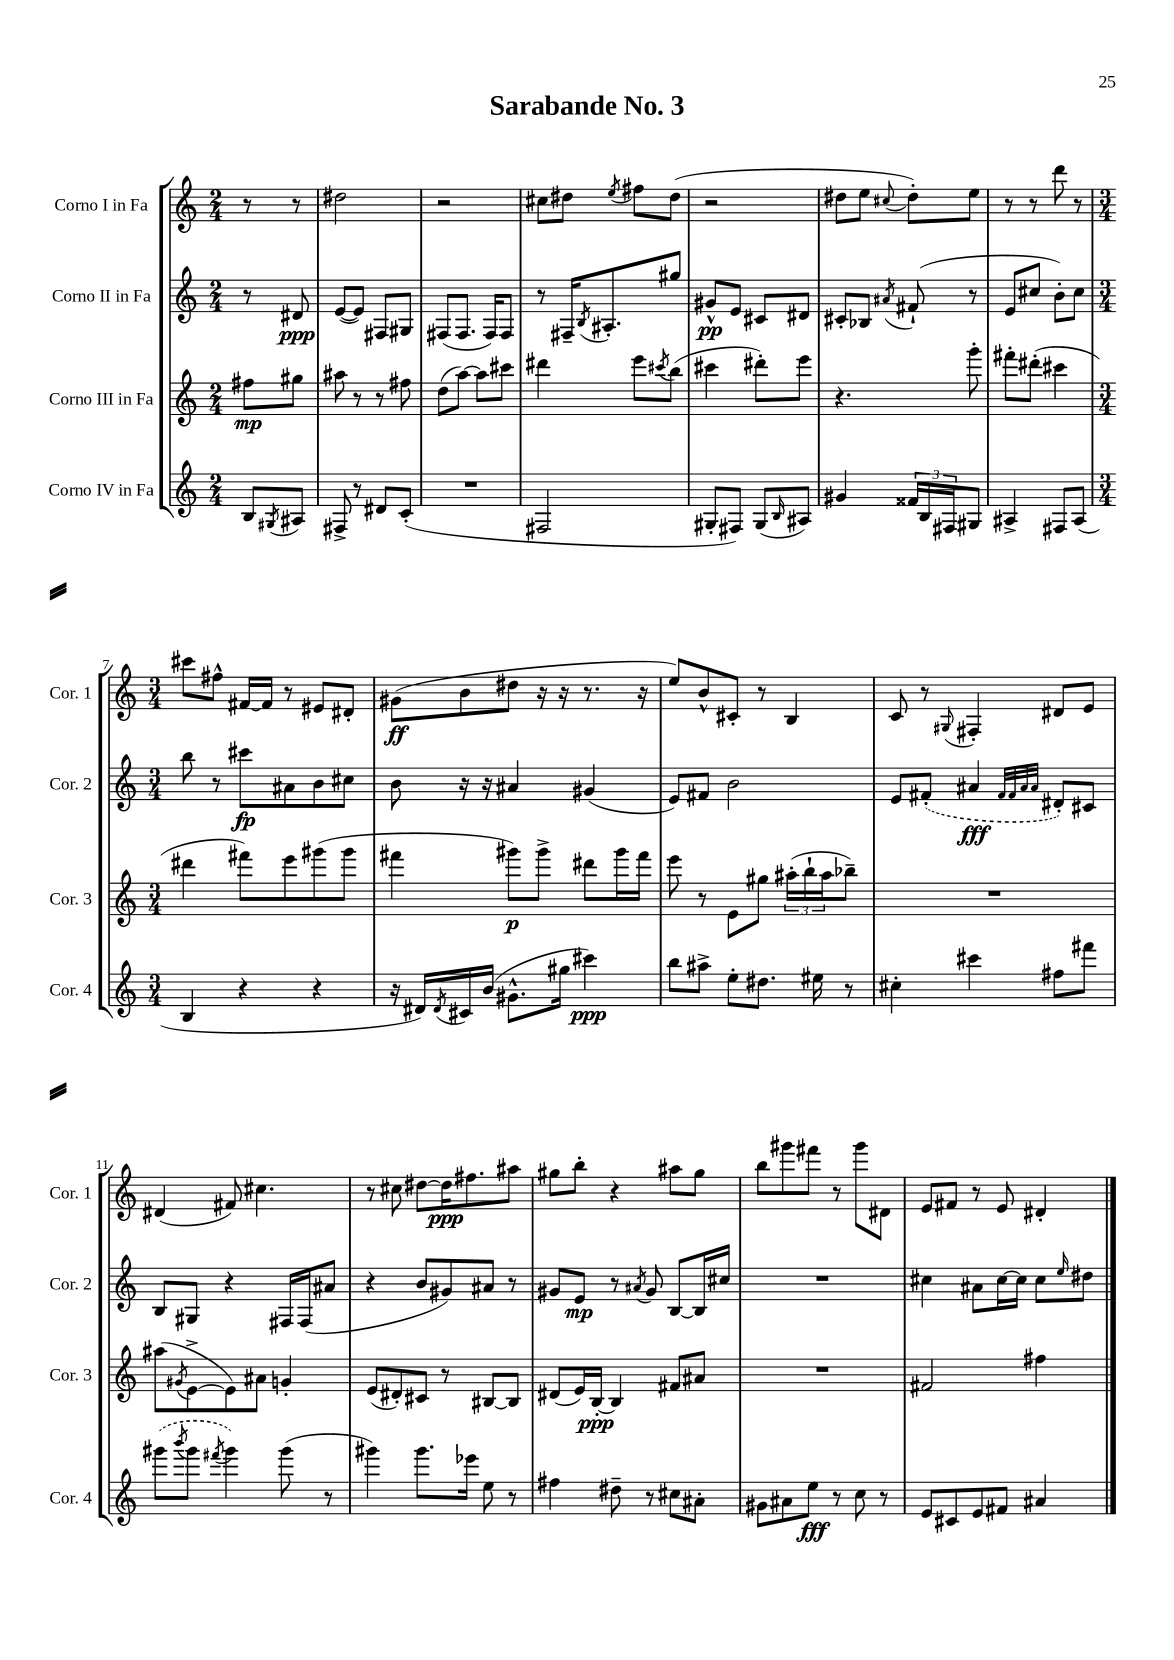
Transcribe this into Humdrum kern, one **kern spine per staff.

**kern	**kern	**kern	**kern
*staff4	*staff3	*staff2	*staff1
*clefG2	*clefG2	*clefG2	*clefG2
*k[]	*k[]	*k[]	*k[]
*M2/4	*M2/4	*M2/4	*M2/4
8B	8ff#	8r	8r
8qG#	.	.	.
8A#	8gg#	8d#	8r
=	=	=	=
8F#^	8aa#	([8e	2dd#
8r	8r	8e])	.
8d#	8r	8F#	.
(8c'	8ff#	8G#	.
=	=	=	=
2r	(8dd	(8F#	2r
.	[8aa)	8.F#	.
.	8aa]	.	.
.	.	16F#)	.
.	8ccc#	8F#	.
=	=	=	=
2F#	4ddd#	8r	8cc#
.	.	16F#~	8dd#
.	.	8qB	.
.	.	8.A#'	.
.	.	.	8qee
.	8eee	.	8ff#
.	8qccc#	.	.
.	(8bb	8gg#	(8dd#
=	=	=	=
8G#'	4ccc#	8g#^^	2r
8F#)	.	8e	.
(8G#	8ddd#')	8c#	.
16qqB	.	.	.
8A#)	8eee	8d#	.
=	=	=	=
4g#	4.r	8c#'	8dd#
.	.	8B-	8ee
.	.	8qa#	8qqcc#
24f##	.	(8f#`	8dd#')
24B	.	.	.
24F#	.	.	.
8G#	8ggg'	8r	8ee
=	=	=	=
4A#^	8fff#'	8e	8r
.	(8ddd#'	8cc#	8r
8F#	4ccc#	8b')	8ddd
(8A#	.	8cc#	8r
=	=	=	=
*M3/4	*M3/4	*M3/4	*M3/4
4B	4ddd#	8bb	8ccc#
.	.	8r	8ff#^^
4r	8fff#)	8ccc#	[16f#
.	.	.	16f#]
.	8eee	8a#	8r
4r	(8ggg#	8b	8e#
.	8ggg#	8cc#	8d#'
=	=	=	=
16r	4fff#	8b	(8g#
16d#)	.	.	.
8qd#	.	.	.
16c#	.	16r	8b
(16b	.	16r	.
8.g#^^	8ggg#)	4a#	8dd#
.	8ggg#^	.	16r
16gg#	.	.	16r
4ccc#)	8ddd#	(4g#	8.r
.	16ggg#	.	.
.	16fff#	.	16r
=	=	=	=
8bb	8eee	8e)	8ee)
8aa#^	8r	8f#	8b^^
8ee'	8e	2b	8c#'
8.dd#	8gg#	.	8r
.	(24aa#'	.	4B
.	24bb`	.	.
16ee#	.	.	.
.	24aa#	.	.
8r	8bb-~)	.	.
=	=	=	=
4cc#'	2.r	8e	8c
.	.	(8f#'	8r
.	.	.	8qqG#
4ccc#	.	4a#	4F#'
.	.	32qqf#	.
.	.	32qqf#	.
.	.	32qqa#	.
.	.	32qqa#	.
8ff#	.	8d#')	8d#
8fff#	.	8c#	8e
=	=	=	=
(8ggg#	(8aa#	8B	(4d#
8qbbb	8qg#	.	.
8ggg#	[8e^	8G#	.
8qfff#	.	.	.
4ggg#)	8e])	4r	8f#)
.	8a#	.	4.cc#
(8ggg#	4g'	16F#	.
.	.	(16F#	.
8r	.	8a#	.
=	=	=	=
4ggg#)	(8e	4r	8r
.	8d#')	.	8cc#
8.ggg#	8c#	8b	[8dd#
.	8r	8g#)	16dd#]
16eee-	.	.	8.ff#
8ee	[8B#	8a#	.
8r	8B#]	8r	8aa#
=	=	=	=
4ff#	(8d#	8g#	8gg#
.	16e)	8e	8bb'
.	[16B'	.	.
8dd#~	4B]	8r	4r
.	.	8qa#	.
8r	.	8g#	.
8cc#	8f#	[8B	8aa#
8a#'	8a#	16B]	8gg#
.	.	16cc#	.
=	=	=	=
8g#	2.r	2.r	8bb
8a#	.	.	8ggg#
8ee	.	.	8fff#
8r	.	.	8r
8cc	.	.	8ggg#
8r	.	.	8d#
=	=	=	=
8e	2f#	4cc#	8e
8c#	.	.	8f#
8e	.	8a#	8r
8f#	.	[16cc#	8e
.	.	16cc#]	.
4a#	4ff#	8cc#	4d#'
.	.	16qqee	.
.	.	8dd#	.
==	==	==	==
*-	*-	*-	*-
